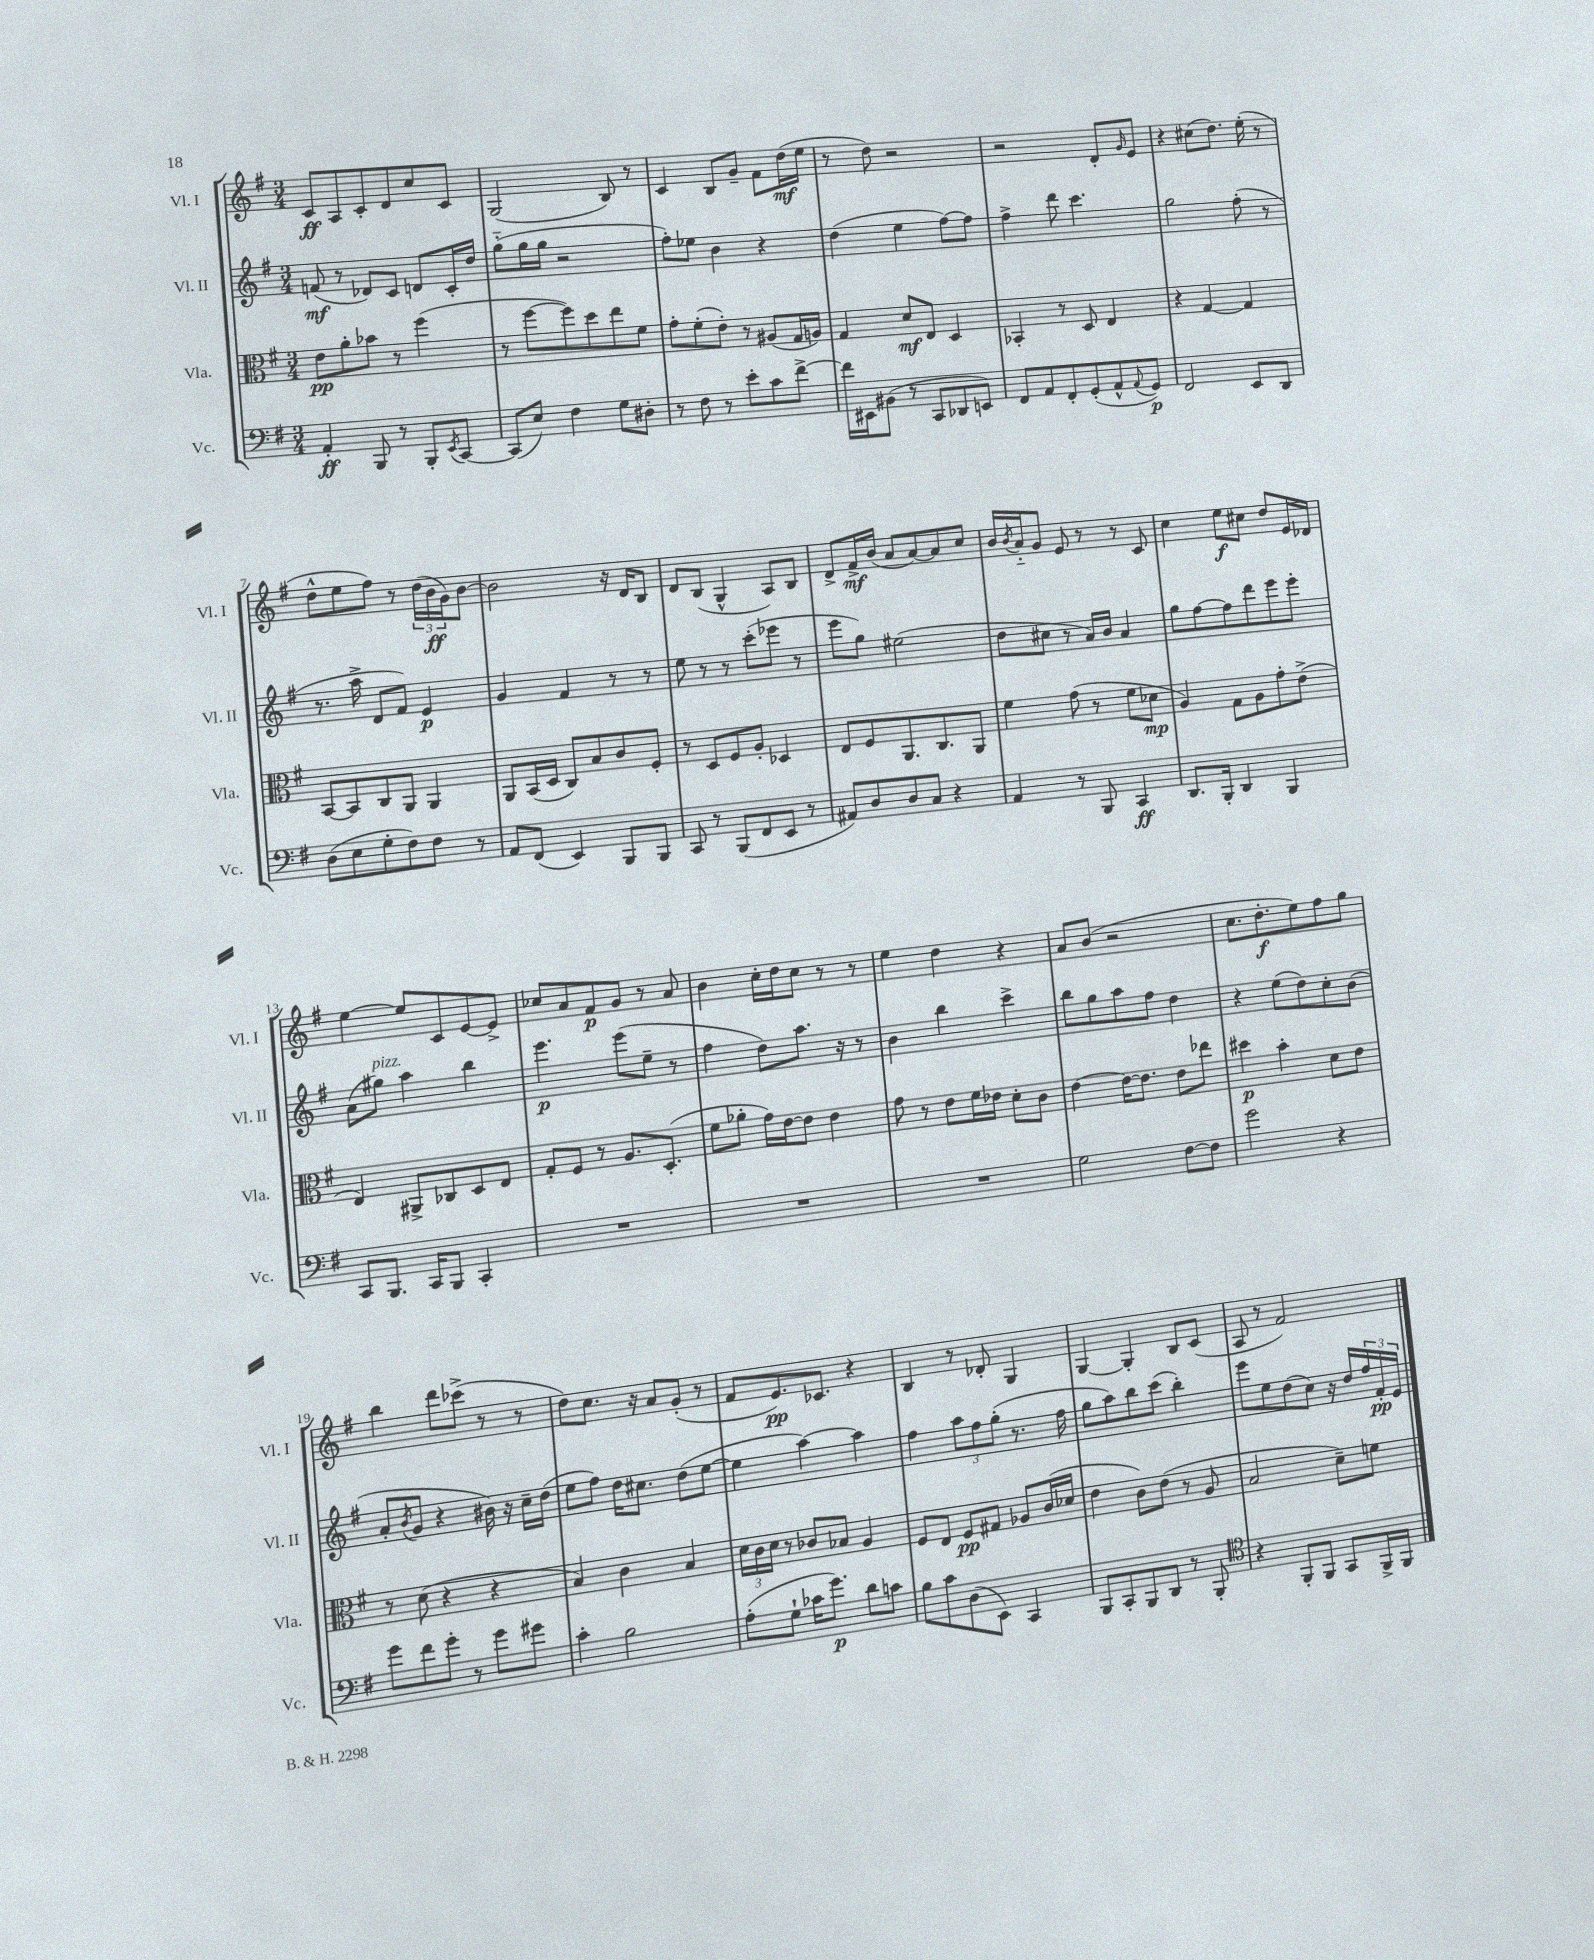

**kern	**kern	**kern	**kern
*staff4	*staff3	*staff2	*staff1
*clefF4	*clefC3	*clefG2	*clefG2
*k[f#]	*k[f#]	*k[f#]	*k[f#]
*M3/4	*M3/4	*M3/4	*M3/4
4AA'/	8e\L	(8f/	8c/L
.	8a'\	8r	8A/
8BBB/	8b-\J	8d-/L)	8c'/
8r	8r	8c/J	8d/
8BBB'/L	(4ff#\	8d/L	8cc/
8qEE/	.	.	.
[8CC/J	.	16c'/L	8c/J
.	.	16dd/JJ	.
=	=	=	=
(8CC/]L	8r	(8gg'~\L	(2G/
8E/J)	[8ff#\L	16gg\L	.
.	.	16gg\JJ	.
4F#\	8ff#\])	2r	.
.	8dd\	.	.
8G\L	8ee\	.	8B/)
8D#'\J	8f#\J	.	8r
=	=	=	=
8r	8g'\L	8ff#'\L)	4c/
8F#\	(8f#'\	8ee-\J	.
8r	8e'\J)	4b\	8B/L
8e'\L	8r	.	8g~/J
8c\	(8A#/L	4r	8f#\L
[8f#^\J	16G/L	.	(16dd\L
.	16A/JJ)	.	16ee\JJ
=	=	=	=
16f#\]LL	4G/	(4dd\	8r
16EE#\J	.	.	.
(8BB#\J	.	.	8dd\)
8r	8d/L	4ee\	2r
8CC/L	8E/J	.	.
8DD-/	4D/	[8ff#\L)	.
8EE/J)	.	8ff#\]J	.
=	=	=	=
8FF#/L	4BB-'/	4ff#^\	2r
8AA/	.	.	.
8FF#'/	8r	8ddd\	.
(8GG'/	8D/	4.ccc\	.
8AA^^/	4E/	.	8d'/L
8qqAA/	.	.	16qqg/
8GG/J)	.	.	8e/J
=	=	=	=
2FF#/	4r	2gg\	4r
.	[4G/	.	(8cc#\L
.	.	.	8.dd\J)
8EE/L	4G/]	(8ff#'\	.
.	.	.	(16ee'\
8DD/J	.	8r	8r
=	=	=	=
(8D\L	[8BB/L	8.r	8dd^^\L
8E\	8BB/]	.	8ee\
.	.	16aa^\	.
8G'\	8C/	8d/L	8ff#\J)
8F#\)	8AA/J	8f#/J)	8r
8F#\J	4AA/	4e/	(24dd\LL
.	.	.	24b\
.	.	.	24g\J)
8r	.	.	[8b\J
=	=	=	=
8AA/L	8AA/L	4g/	2b\]
(8FF#/J	(16BB/L	.	.
.	16D/JJ	.	.
4EE/)	8C/L)	4f#/	.
.	8B/	.	.
8BBB/L	8c/	8r	16r
.	.	.	16d/LK
8BBB/J	8F#'/J	8r	8B/J
=	=	=	=
8CC/	8r	8ee\	8d/L
8r	8D/L	8r	(8B/J
(8BBB/L	8F#/	8r	4G^^/
8FF#/	8A'/J	(8ccc'\L	.
8EE/J	4D-/	8eee-\J	8A/L)
8r	.	8r	8B/J
=	=	=	=
8AA#/L)	8E/L	8eee\L	8d^/L
8D/	8F#/	8gg\J)	16f#^/L
.	.	.	(16b/JJ
8D/	8.AA/	(2ee#\	8a/L
8C/J	.	.	[8a/)
.	8.C/	.	.
4r	.	.	8a/]
.	8AA/J	.	8cc/J
=	=	=	=
4AA/	4f#\	8dd\L	16b/LL
.	.	.	8qb/
.	.	.	16a'~/J
.	.	8cc#\J	8g/J
8r	(8g\	8r	8e/
8BBB/	8r	16a/LL)	8r
.	.	16b/JJ	.
4CC/	8f#\L	4a/	8r
.	8d-\J	.	8c/
=	=	=	=
8.DD/L	4A/)	8gg\L	4cc\
.	.	[8ff#\	.
16BBB'/Jk	.	.	.
4DD/	8G\L	8ff#\]	8ee\L
.	8A\	8ddd\	8cc#\J
4BBB/	8g'\	8eee\	8dd/L
.	(8e^\J	8eee'\J	16e/L
.	.	.	16d-/JJ
=	=	=	=
8CC/L	4E/)	(8a\L	[4ee\
8.BBB/J	.	8gg#\J)	.
.	8AA#^/L	4aa\	8ee/]L
16CC/LK	.	.	.
8BBB/J	8C-/	.	8c/
4CC'/	8D/	4bb\	[8e/
.	8E/J	.	8e^/]J
=	=	=	=
2.r	8G'/L	4.eee\	8cc-/L
.	8F#/J	.	8a/
.	8r	.	8f#/
.	8.A/L	(8eee\L	8g/J
.	.	8ee~\J	8r
.	(8.D'/J	.	.
.	.	8r	8a/
=	=	=	=
2.r	8f#\L	4ff#\	4b\
.	8a-'\J	.	.
.	16g\LL)	8dd\L)	16cc'\LL
.	[16e\J	.	16dd\J
.	8e\]J	8.aa\J	8cc\J
.	4e\	.	8r
.	.	16r	.
.	.	8r	8r
=	=	=	=
2.r	8g\	4b\	4ee\
.	8r	.	.
.	8e\L	4bb\	4dd\
.	16f#\L	.	.
.	16e-\JJ	.	.
.	8d'\L	4ccc^\	4r
.	8c\J	.	.
=	=	=	=
2G\	[4e\	8bb\L	8a/L
.	.	8gg\	(8b/J
.	16e\_LK	8aa\	2r
.	8.e\]J	.	.
.	.	8ff#\J	.
[8F#\L	8e\L	4dd\	.
8F#\]J	8ee-\J	.	.
=	=	=	=
2g\	4dd#\	4r	8.cc\L
.	.	.	8.dd'\
.	4b'\	(8ee\L	.
.	.	8dd\)	8ee\)
4r	8d\L	8cc'\	8ff#\
.	8e\J	(8b\J	8gg\J
=	=	=	=
8g\L	8r	8a'/L	4bb\
.	.	8qb/	.
8f#\	(8d\	8g/J	.
8g'\J	4r	4r	8ddd\L
8r	.	.	(8ccc-^\J
8g\L	4r	16b#\)	8r
.	.	16r	.
8g#\J	.	16cc~\LL	8r
.	.	(16dd\JJ	.
=	=	=	=
4c'\	4B/)	8ee\L	8dd\L)
.	.	8ff#\J)	8.cc\J
2B\	4c\	16dd\LK	.
.	.	8.cc#\J	16r
.	.	.	8a/L
.	4B/	(8dd\L	(8g'/J
.	.	[8ee\J	8r
=	=	=	=
(8A'\L	24d\LL	4ee\]	8f#/L
.	24c\	.	.
.	24d\JJ	.	.
8G`\J	8r	.	8.e/)
16c-\LK	8c-/L	[4aa\)	.
8.g\J)	.	.	8.c-/J
.	8B-/J	.	.
8d\L	4A/	4aa\]	4r
8c\J	.	.	.
=	=	=	=
8B\L	8F#/L	4ff#\	4B/
8c\	8E/J	.	.
(8D\	8F#/L	12aa\L	8r
.	.	12ff#\	.
8EE\J)	8G#/J	.	8d-'/
.	.	(12gg'\J	.
4CC/	8A-/L	8.r	4G/
.	(16c/L	.	.
.	16d-/JJ	16ff#\	.
=	=	=	=
8BBB/L	4e\	8gg\L	[4G/
8CC'/	.	8aa\)	.
8BBB/	8c\L)	8bb\	4G'/]
8DD/J	(8e\J	(8ccc\J	.
8r	8r	4bb'\)	8B/L
8BBB'/	8A/	.	(8c/J
=	=	=	=
*clefC4	*	*	*
4r	2B/	8eee\L	8A/
.	.	8ee\	8r
8FF#'/L	.	(8dd\	2f#/)
8FF#/J	.	8cc\J)	.
8GG/L	8d~\L)	16r	.
.	.	16dd/LL	.
16FF#^/L	8f\J	24ff#/	.
.	.	24f#'/	.
16FF#/JJ	.	.	.
.	.	24e/JJ	.
==	==	==	==
*-	*-	*-	*-
